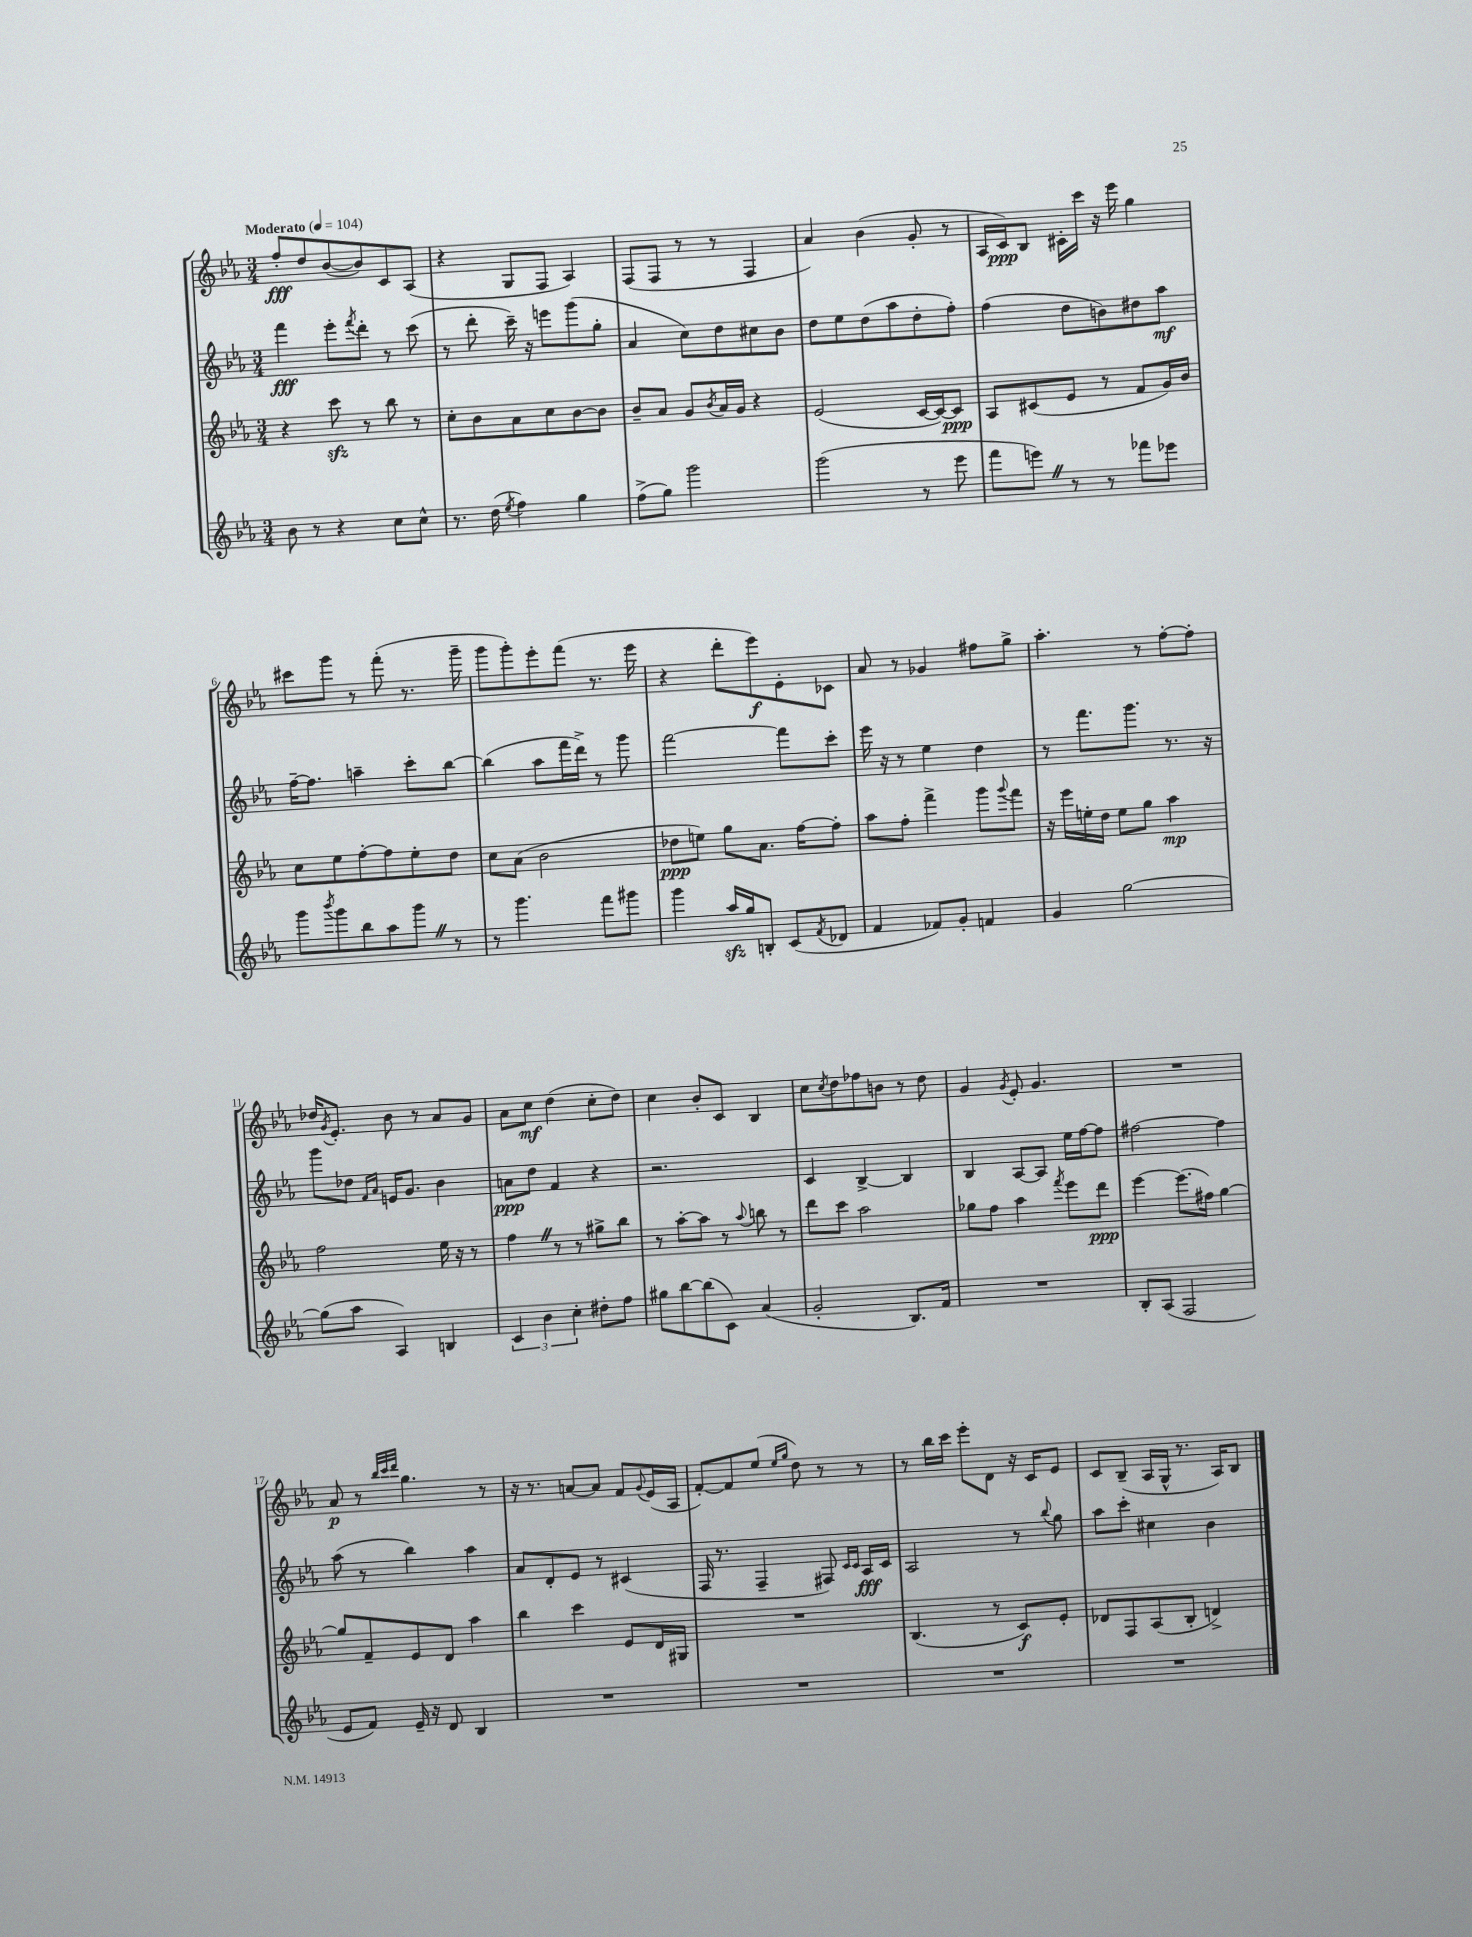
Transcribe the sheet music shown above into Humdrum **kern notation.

**kern	**kern	**dynam	**kern	**dynam	**kern	**dynam
*part4	*part3	*part3	*part2	*part2	*part1	*part1
*staff4	*staff3	*staff3	*staff2	*staff2	*staff1	*staff1
*clefG2	*clefG2	*	*clefG2	*	*clefG2	*
*k[b-e-a-]	*k[b-e-a-]	*	*k[b-e-a-]	*	*k[b-e-a-]	*
*M3/4	*M3/4	*	*M3/4	*	*M3/4	*
*MM104	*MM104	*	*MM104	*	*MM104	*
=1	=1	=1	=1	=1	=1	=1
!	!	!	!	!	!LO:TX:a:B:t=Moderato	!
8b-\	4r	.	4fff\	fff	8ff'/L	fff
8r	.	.	.	.	8dd/	.
4r	8ccczz\	.	8eee-'\L	.	([8b-/	.
.	.	.	8qfff/	.	.	.
.	8r	.	8ddd'\J	.	8b-/])	.
8cc\L	8bb-\	.	8r	.	8c/	.
8cc^^\J	8r	.	(8ccc\	.	(8A-/J	.
=2	=2	=2	=2	=2	=2	=2
8.r	8cc'\L	.	8r	.	4r	.
.	8b-\	.	8ddd'\	.	.	.
(16dd\	.	.	.	.	.	.
8qee-/	.	.	.	.	.	.
4ff\)	8a-\	.	16ccc~\)	.	8G/L	.
.	.	.	16r	.	.	.
.	8cc\	.	8eeen\L	.	8F/J	.
4gg\	[8b-\	.	(8ggg\	.	4A-/)	.
.	8b-\J]	.	8gg'\J	.	.	.
=3	=3	=3	=3	=3	=3	=3
(8ff^\L	8b-~/L	.	4a-/	.	(8F/L	.
8gg\J)	8a-/J	.	.	.	8F/J	.
2ggg\	8g/L	.	8cc\L)	.	8r	.
.	8qb-/	.	.	.	.	.
.	16a-/L	.	8dd\	.	8r	.
.	16g/JJ	.	.	.	.	.
.	4r	.	8cc#X\	.	4F/	.
.	.	.	8b-\J	.	.	.
=4	=4	=4	=4	=4	=4	=4
(2ggg\	(2e-/	.	8dd\L	.	4a-/)	.
.	.	.	8ee-\	.	.	.
.	.	.	(8dd\	.	(4b-\	.
.	.	.	8aa-\	.	.	.
8r	[16c/LL	.	8dd'\	.	8g'/	.
.	16c/J_)	.	.	.	.	.
8eee-\	8c/J]	ppp	8ff'\J)	.	8r	.
=5	=5	=5	=5	=5	=5	=5
8fff\L	8A-/L	.	(4ff\	.	16A-/LL	.
.	.	.	.	.	16c/J)	ppp
8eeenZ\J)	(8c#X/	.	.	.	8B-/J	.
8r	8e-/J	.	8dd\L	.	16c#X'\LL	.
.	.	.	.	.	16ccc\JJ	.
8r	8r	.	8bn\)	.	16r	.
.	.	.	.	.	16eee-\	.
8fff-X\L	8f/L	.	8dd#X\	.	4gg\	.
8eee-X\J	16g/L)	.	8aa-\J	mf	.	.
.	16b-/JJ	.	.	.	.	.
!!LO:LB:g=z
=6	=6	=6	=6	=6	=6	=6
8ggg\L	8cc\L	.	[16ff~\KL	.	8ccc#X\L	.
.	.	.	8.ff\J]	.	.	.
8qbbb-/	.	.	.	.	.	.
8ggg\	8ee-\	.	.	.	8ggg\J	.
8bb-\	[8ff'\	.	4aan~\	.	8r	.
8aa-\	8ff\]	.	.	.	(8fff'\	.
8gggZ\J	8ee-'\	.	8ccc'\L	.	8.r	.
8r	8dd\J	.	[8bb-\J	.	.	.
.	.	.	.	.	16ggg~\	.
=7	=7	=7	=7	=7	=7	=7
8r	8cc\L	.	(4bb-\]	.	8ggg\L	.
4.ggg\	(8a-\J	.	.	.	8ggg'\)	.
.	2b-\	.	8aa-\L	.	8eee-'\	.
.	.	.	16fff\L	.	(8fff\J	.
.	.	.	16ddd^\JJ)	.	.	.
8fff\L	.	.	8r	.	8.r	.
8ggg#X\J	.	.	8ggg\	.	.	.
.	.	.	.	.	16eee-\	.
=8	=8	=8	=8	=8	=8	=8
4ggg\	8dd-X\L	ppp	[2fff\	.	4r	.
.	8een\J)	.	.	.	.	.
16aa-zz/LL	8gg\L	.	.	.	8ddd'\L	.
16gg/J	.	.	.	.	.	.
8Bn'/J	8.a-\J	.	.	.	8eee-\)	f
(8c/L	.	.	8fff\L]	.	8e-'\	.
.	[16ff\KL	.	.	.	.	.
8qf/	.	.	.	.	.	.
8d-X/J	8ff'\J]	.	8ccc'\J	.	8c-X\J	.
=9	=9	=9	=9	=9	=9	=9
4f/	8aa-\L	.	16eee-\	.	8a-/	.
.	.	.	16r	.	.	.
.	8ff'\J	.	8r	.	8r	.
8f-X/L)	4fff^\	.	4ee-\	.	4g-X/	.
8g'/J	.	.	.	.	.	.
4fn/	8ggg\L	.	4dd\	.	8ff#X\L	.
.	8qqggg/	.	.	.	.	.
.	8fff\J	.	.	.	8gg^\J	.
=10	=10	=10	=10	=10	=10	=10
4g/	16r	.	8r	.	4.aa-'\	.
.	16eee-\LL	.	.	.	.	.
.	16een'\	.	8.fff\L	.	.	.
.	16dd\JJ	.	.	.	.	.
[2gg\	8ee\L	.	.	.	.	.
.	.	.	8.ggg\J	.	.	.
.	8gg\J	.	.	.	8r	.
.	4aa-\	mp	8.r	.	[8ff'\L	.
.	.	.	.	.	8ff'\J]	.
.	.	.	16r	.	.	.
!!LO:LB:g=z
=11	=11	=11	=11	=11	=11	=11
(8gg\L]	2ff\	.	8ggg\L	.	16dd-X/KL	.
.	.	.	.	.	8qg/	.
.	.	.	.	.	8.e-'/J	.
8aa-\J	.	.	8dd-X\J	.	.	.
.	.	.	16qqf/LL	.	.	.
.	.	.	16qqa-/JJ	.	.	.
4A-/)	.	.	16en/KL	.	8b-\	.
.	.	.	8.g/J	.	.	.
.	.	.	.	.	8r	.
4Bn/	16ee-\	.	4b-\	.	8a-/L	.
.	16r	.	.	.	.	.
.	8r	.	.	.	8g/J	.
=12	=12	=12	=12	=12	=12	=12
6c/	4ffZ\	.	8an\L	ppp	8a-\L	.
.	.	.	8dd\J	.	8cc\J	mf
6b-\	.	.	.	.	.	.
.	8r	.	4f/	.	(4dd\	.
6cc'\	.	.	.	.	.	.
.	8r	.	.	.	.	.
8dd#X'\L	8gg#X^\L	.	4r	.	8cc'\L	.
8ff\J	8bb-\J	.	.	.	8dd\J)	.
=13	=13	=13	=13	=13	=13	=13
8gg#X\L	8r	.	2.r	.	4cc\	.
[8bb-\	[8aa-'\L	.	.	.	.	.
(8bb-\]	8aa-\J]	.	.	.	8b-'/L	.
8c\J)	8r	.	.	.	8c/J	.
.	8qqaa-/	.	.	.	.	.
(4a-/	8bbn\	.	.	.	4B-/	.
.	8r	.	.	.	.	.
=14	=14	=14	=14	=14	=14	=14
2g'/	8ddd\L	.	4c/	.	8cc\L	.
.	.	.	.	.	8qcc/	.
.	8ccc\J	.	.	.	8dd\	.
.	2aa-\	.	[4B-^/	.	8ff-X\	.
.	.	.	.	.	8bn\J	.
8.B-/L)	.	.	4B-/]	.	8r	.
.	.	.	.	.	8dd\	.
16f/Jk	.	.	.	.	.	.
=15	=15	=15	=15	=15	=15	=15
2.r	8gg-X\L	.	4B-/	.	4g/	.
.	8ff\J	.	.	.	.	.
.	.	.	.	.	8qg/	.
.	4aa-\	.	[8A-/L	.	8e-'/	.
.	.	.	8A-/J]	.	4.g/	.
.	8qfff/	.	.	.	.	.
.	8eee-\L	.	16ee-\LL	.	.	.
.	.	.	[16ff\J	.	.	.
.	8ddd\J	ppp	8ff\J]	.	.	.
=16	=16	=16	=16	=16	=16	=16
8B-'/L	[4eee-\	.	[2ff#X\	.	2.r	.
(8A-/J	.	.	.	.	.	.
2F/	(8.eee-\L]	.	.	.	.	.
.	16ff#X\Jk)	.	.	.	.	.
.	[4gg\	.	4ff#\]	.	.	.
!!LO:LB:g=z
=17	=17	=17	=17	=17	=17	=17
8e-/L	8gg/L]	.	(8aa-\	.	8a-/	p
8f/J)	8f~/	.	8r	.	8r	.
.	.	.	.	.	32qqbb-/LLL	.
.	.	.	.	.	32qqccc/	.
.	.	.	.	.	32qqddd/JJJ	.
16e-~/	8e-/	.	4bb-\)	.	4.gg\	.
16r	.	.	.	.	.	.
8d/	8d/J	.	.	.	.	.
4B-/	4aa-\	.	4aa-\	.	.	.
.	.	.	.	.	8r	.
=18	=18	=18	=18	=18	=18	=18
2.r	4bb-\	.	8a-/L	.	16r	.
.	.	.	.	.	8.r	.
.	.	.	8d'/	.	.	.
.	4ccc\	.	8e-/J	.	[8an/L	.
.	.	.	8r	.	8a/J]	.
.	8e-/L	.	(4c#X/	.	8f/L	.
.	.	.	.	.	8qqg/	.
.	16d/L	.	.	.	(16e-/L	.
.	16G#X/JJ	.	.	.	16A-/JJ	.
=19	=19	=19	=19	=19	=19	=19
2.r	2.r	.	16F/	.	[8f'/L)	.
.	.	.	8.r	.	.	.
.	.	.	.	.	8f/]	.
.	.	.	4F~/	.	(8ee-/J	.
.	.	.	.	.	16qqee-/LL	.
.	.	.	.	.	16qqgg/JJ	.
.	.	.	.	.	8dd\)	.
.	.	.	8F#X/)	.	8r	.
.	.	.	16qqc/LL	.	.	.
.	.	.	16qqc/JJ	.	.	.
.	.	.	16A-/LL	fff	8r	.
.	.	.	16c/JJ	.	.	.
=20	=20	=20	=20	=20	=20	=20
2.r	(4.B-/	.	2A-/	.	8r	.
.	.	.	.	.	16bb-\LL	.
.	.	.	.	.	16ccc\JJ	.
.	.	.	.	.	8eee-'\L	.
.	8r	.	.	.	8d\J	.
.	8c/L)	f	8r	.	16r	.
.	.	.	.	.	16c/KL	.
.	.	.	8qqbb-/	.	.	.
.	8e-'/J	.	8gg\	.	8e-/J	.
=21	=21	=21	=21	=21	=21	=21
2.r	8d-X/L	.	8aa-\L	.	8c/L	.
.	8F/	.	8ccc'\J	.	(8B-~/J	.
.	(8A-/	.	4cc#X\	.	16A-/LL	.
.	.	.	.	.	16G^^/JJ	.
.	8B-'/J	.	.	.	8.r	.
.	4dn^/)	.	4b-\	.	.	.
.	.	.	.	.	16A-/KL)	.
.	.	.	.	.	8B-/J	.
==	==	==	==	==	==	==
*-	*-	*-	*-	*-	*-	*-
